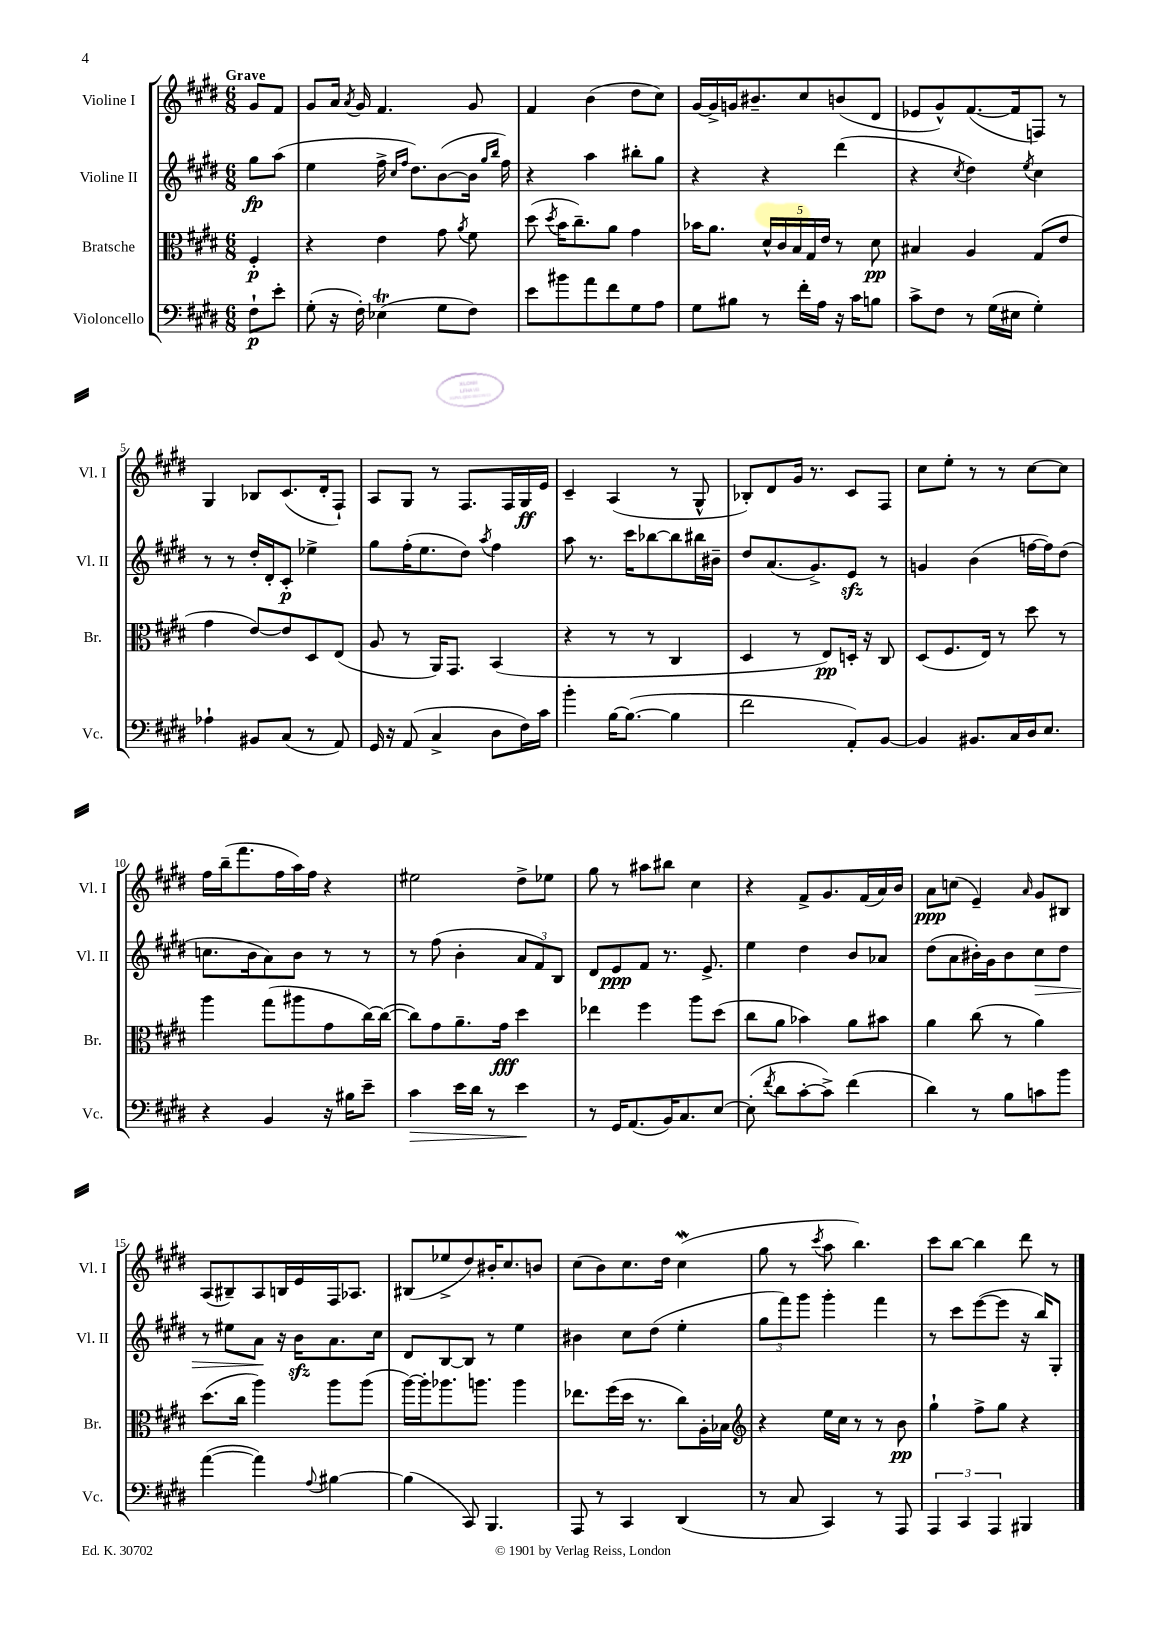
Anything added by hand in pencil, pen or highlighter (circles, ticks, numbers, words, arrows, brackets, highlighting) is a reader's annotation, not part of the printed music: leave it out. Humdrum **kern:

**kern	**kern	**kern	**kern
*staff4	*staff3	*staff2	*staff1
*clefF4	*clefC3	*clefG2	*clefG2
*k[f#c#g#d#]	*k[f#c#g#d#]	*k[f#c#g#d#]	*k[f#c#g#d#]
*M6/8	*M6/8	*M6/8	*M6/8
8F#`	4F#'	8gg#	8g#
8e'	.	(8aa	8f#
=	=	=	=
(8G#'	4r	4ee	8g#
16r	.	.	16a
.	.	.	8qa
16F#')	.	.	16g#
(4E-	4e	16ff#^	4.f#
.	.	16qqcc#	.
.	.	16qqff#	.
.	.	8.dd#)	.
8G#	8g#	([8b	.
.	8qa	.	.
8F#)	8f#	16b]	8g#
.	.	16qqgg#	.
.	.	16qqbb	.
.	.	16ff#)	.
=	=	=	=
8e	(8dd#	4r	4f#
.	8qdd#	.	.
8b#	16b	.	.
.	8.cc#~)	.	.
8a	.	4aa	(4b
8f#	8a	.	.
8G#	4g#	8bb#'	8dd#
8A	.	8gg#	8cc#)
=	=	=	=
8G#	16b-	4r	[16g#
.	8.a	.	16g#^]
8B#	.	.	16g
.	.	.	8.b#~
8r	20d#^^	4r	.
.	20c#	.	.
.	20B	.	.
16f#'	.	.	8cc#
.	20G#	.	.
16A	.	.	.
.	20e	.	.
16r	8r	(4ddd#	(8b
16c#	.	.	.
8B	8d#	.	8d#
=	=	=	=
8c#^	4B#	4r	8e-
8F#	.	.	8g#^^)
.	.	8qcc#	.
8r	4A	4dd#)	([8.f#
(16G#	.	.	.
16E#	.	.	16f#]
.	.	8qee	.
4G#')	(8G#	4cc#	8F)
.	8e	.	8r
=	=	=	=
4A-`	4g#	8r	4G#
.	.	8r	.
8BB#	[8e)	16dd#'	8B-
.	.	16d#'	.
(8C#	8e]	8c#'	(8.c#
8r	8D#	4ee-^	.
.	.	.	16d#'
8AA)	(8E	.	8F#`)
=	=	=	=
16GG#	8A	8gg#	8A
16r	.	.	.
(8AA	8r	(16ff#'	8G#
.	.	8.ee	.
4C#^	16AA)	.	8r
.	8.GG#	.	.
.	.	8dd#)	8.F#
.	.	8qaa	.
8D#	(4BB	4ff#	.
.	.	.	16F#
16F#)	.	.	16G#
16c#	.	.	16e
=	=	=	=
4b'	4r	8aa	4c#~
.	.	8.r	.
[16B	8r	.	(4A
(8.B_	.	16ccc#	.
.	8r	[8bb-	.
4B]	4C#	8bb-]	8r
.	.	16bb#	8G#^^
.	.	16b#~	.
=	=	=	=
2f#	4D#	8dd#	8B-')
.	.	(8.a	8d#
.	8r	.	16g#
.	.	8.g#^)	8.r
.	8E)	.	.
8AA')	16D'	8e	8c#
.	16r	.	.
[8BB	8C#	8r	8F#
=	=	=	=
4BB]	(8D#	4g	8cc#
.	8.F#	.	8ee'
8.BB#	.	(4b	8r
.	16E)	.	.
.	8r	.	8r
16C#	.	.	.
16D#	8dd#	[16ff	[8cc#
8.E	.	16ff])	.
.	8r	(8dd#	8cc#]
=	=	=	=
4r	4aa	8.cc	16ff#
.	.	.	(16bb~
.	.	.	8.fff#
.	.	16b	.
4BB	(8gg#	8a)	.
.	.	.	16ff#
.	8aa#	8b	16aa)
.	.	.	16ff#
16r	8g#	8r	4r
16B#	.	.	.
8e~	[16cc#)	8r	.
.	(16cc#_	.	.
=	=	=	=
4c#	8cc#])	8r	2ee#
.	8g#	(8ff#	.
16e	8.a~	4b'	.
16d#	.	.	.
8r	.	.	.
.	16g#	.	.
4e	4dd#	12a	8dd#^
.	.	12f#)	.
.	.	.	8ee-
.	.	12B	.
=	=	=	=
8r	4ee-	8d#	8gg#
16GG#	.	8e	8r
(8.AA	.	.	.
.	4ff#	8f#	8aa#
16BB)	.	8.r	8bb#
8.C#	.	.	.
.	8aa	.	4cc#
.	.	8.e^	.
[8E	(8dd#	.	.
=	=	=	=
(8E']	8cc#	4ee	4r
8qf#	.	.	.
8d#	8a	.	.
[8c#'	4b-)	4dd#	8f#^
8c#^])	.	.	8.g#
(4f#	8a	8b	.
.	.	.	(16f#
.	8b#	8a-	16a)
.	.	.	16b
=	=	=	=
4d#)	4a	(8dd#	8a
.	.	8a	(8cc
8r	(8cc#	16b#')	4e~)
.	.	16g#	.
8B	8r	8b#	.
.	.	.	16qqa
8c	4a)	8cc#	8g#
8b	.	8dd#	8B#
=	=	=	=
([4a	(8.dd#	8r	(8A
.	.	8ee#	8B#~)
.	16cc#	.	.
4a])	4aa)	8a	8A
.	.	16r	16B
.	.	16b	16e
8qqA	.	.	.
[4B#	8aa	8.a	16F#
.	.	.	8.A-
.	(8aa	.	.
.	.	16cc#	.
=	=	=	=
(4B#]	[16aa)	8d#	(8B#
.	16aa']	.	.
.	8.aa-	[8B	8ee-^
8CC#)	.	8B]	8dd#)
.	8.aa	.	.
4.BBB	.	8r	16b#'
.	.	.	8.cc#
.	4aa	4ee	.
.	.	.	8b
=	=	=	=
8AAA	8.ee-	4b#	(8cc#
8r	.	.	8b)
.	(16ff#	.	.
4CC#	16dd#	8cc#	8.cc#
.	8.r	.	.
.	.	(8dd#	.
.	.	.	16dd#
(4DD#	8cc#)	4ee'	(4cc#
.	16A'	.	.
.	16B-	.	.
=	=	=	=
*	*clefG2	*	*
8r	4r	12gg#	8gg#
.	.	12fff#)	.
8C#	.	.	8r
.	.	12ggg#	.
.	.	.	8qccc#
4CC#)	16ee	4ggg#'	8aa
.	16cc#	.	.
.	8r	.	4.bb)
8r	8r	4fff#	.
8AAA	8b	.	.
=	=	=	=
6AAA	4gg#`	8r	8ccc#
.	.	8ccc#	[8bb
6CC#	.	.	.
.	8ff#^	([8eee	4bb]
6AAA	.	.	.
.	8gg#	8eee]	.
4BBB#	4r	16r	8ddd#
.	.	16bb)	.
.	.	8G#'	8r
==	==	==	==
*-	*-	*-	*-
